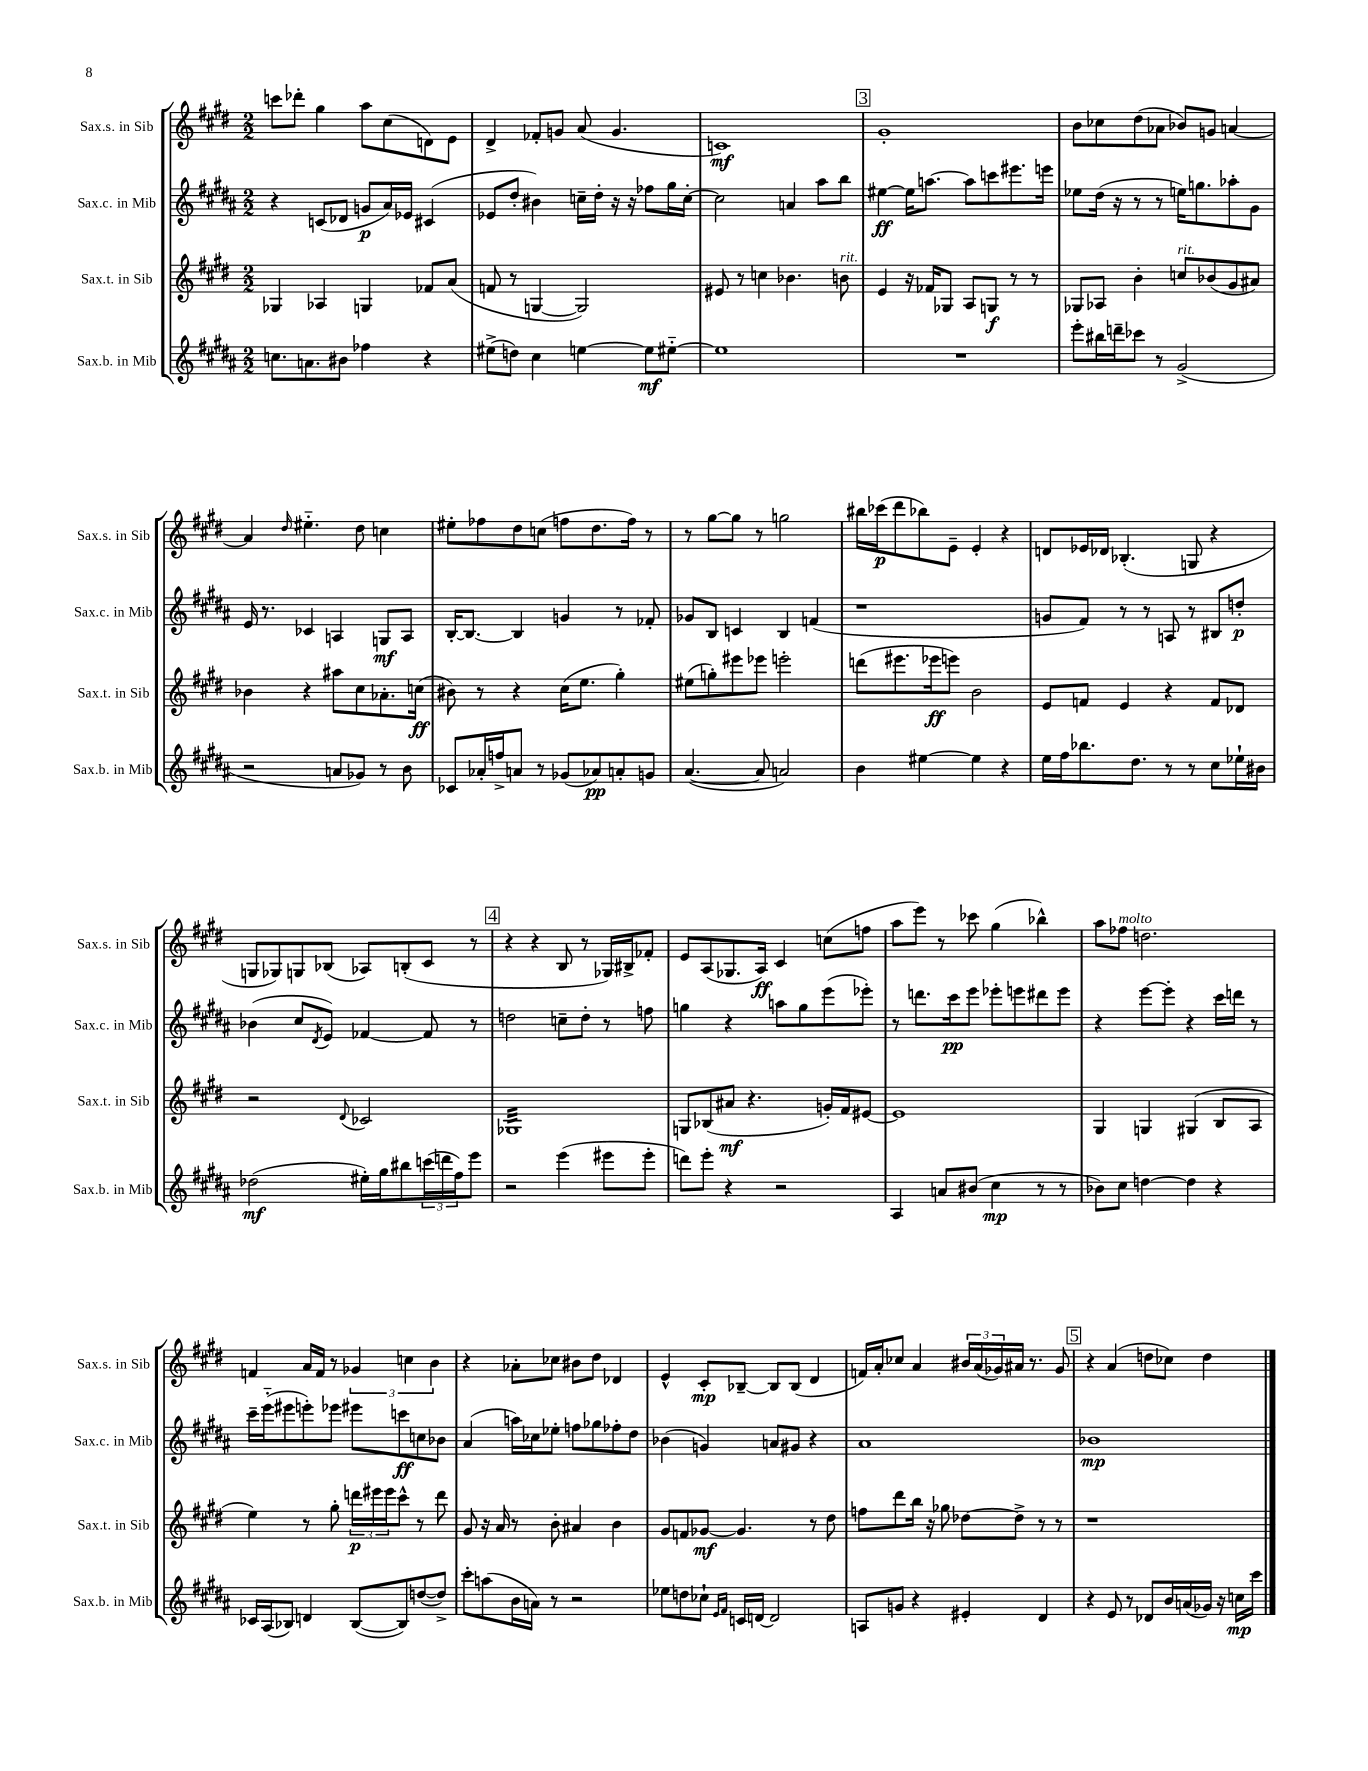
<<
\new StaffGroup <<
\new Staff = "s0" \with { instrumentName = "Sax.s. in Sib" shortInstrumentName = "Sax.s. in Sib" } {
    \clef treble \key e \major \numericTimeSignature \time 2/2
    c'''8 des'''8-. gis''4 a''8 cis''8( d'8) e'8 |
    dis'4-> fes'8-. g'8 a'8( g'4. |
    c'1\mf) |
    \mark \markup { \box "3" } gis'1-. |
    b'8 ces''8 dis''8( aes'8 bes'8) g'8 a'4~ |
    a'4 \grace { dis''16 } eis''4.-_ dis''8 c''4 |
    eis''8-. fes''8 dis''8 c''8( f''8 dis''8. f''16) r8 |
    r8 gis''8~ gis''8 r8 g''2 |
    bis''16 ces'''16\p( dis'''8 bes''8) e'8-- e'4-. r4 |
    d'8 ees'16 des'16 bes4.-.( g8 r4 |
    g8 ges8) g8 bes8( aes8) b8-.( cis'8 r8 |
    \mark \markup { \box "4" } r4 r4 b8 r8 ges16) bis16-> fes'8-. |
    e'8 a8( ges8. a16\ff) cis'4 c''8( f''8 |
    a''8 e'''8) r8 ces'''8 gis''4( bes''4-^) |
    a''8 fes''8^\markup { \italic "molto" } d''2. |
    f'4 a'16 f'16 r8 \tuplet 3/2 { ges'4 c''4 b'4 } |
    r4 aes'8-. ces''8 bis'8 dis''8 des'4 |
    e'4-^ cis'8-.\mp bes8~-- bes8 bes8( dis'4 |
    f'16) a'16-. ces''8 a'4 \tuplet 3/2 { bis'16 a'16( ges'16) } ais'16 r8. ges'8 |
    \mark \markup { \box "5" } r4 a'4( d''8 ces''8) d''4 \bar "|." |
}
\new Staff = "s1" \with { instrumentName = "Sax.c. in Mib" shortInstrumentName = "Sax.c. in Mib" } {
    \clef treble \key b \major \numericTimeSignature \time 2/2
    r4 c'8( des'8 g'8\p ais'16) ees'16 cis'4( |
    ees'8 dis''8-. bis'4) c''16-- dis''16-. r16 r16 fes''8 gis''16 c''16~-. |
    c''2 a'4 ais''8 b''8 |
    \mark \markup { \box "3" } eis''4~\ff eis''16 a''8.~ a''8 c'''8 eis'''8. e'''16 |
    ees''8 dis''16( r16 r8 r8 e''16) g''8. aes''8-. gis'8 |
    e'16 r8. ces'4 a4 g8\mf a8 |
    b16~-. b8.~ b4 g'4 r8 fes'8-. |
    ges'8 b8 c'4 b4 f'4( |
    r1 |
    g'8 fis'8) r8 r8 a8 r8 bis8 d''8-.\p |
    bes'4( cis''8 \acciaccatura { dis'8 } e'8) fes'4~ fes'8 r8 |
    \mark \markup { \box "4" } d''2 c''8-- d''8-. r8 f''8 |
    g''4 r4 a''8 g''8 e'''8( ees'''8-.) |
    r8 d'''8. cis'''16\pp e'''8 ees'''8-. e'''8 dis'''8 e'''8 |
    r4 e'''8~ e'''8-. r4 cis'''16 d'''16 r8 |
    cis'''16-- e'''16-_( eis'''8 e'''8-.) ees'''8 eis'''8 c'''8\ff c''8 bes'8 |
    ais'4( a''16) ces''16 ees''8-. f''8 ges''8 fes''8-. dis''8 |
    bes'4( g'4) a'8 gis'8 r4 |
    ais'1 |
    \mark \markup { \box "5" } bes'1\mp \bar "|." |
}
\new Staff = "s2" \with { instrumentName = "Sax.t. in Sib" shortInstrumentName = "Sax.t. in Sib" } {
    \clef treble \key e \major \numericTimeSignature \time 2/2
    ges4 aes4 g4 fes'8 a'8( |
    f'8 r8 g4~ g2) |
    eis'8 r8 c''4 bes'4. b'8^\markup { \italic "rit." } |
    \mark \markup { \box "3" } e'4 r16 fes'16 ges8 a8 g8\f r8 r8 |
    ges8 aes8 b'4-. c''8^\markup { \italic "rit." } bes'8( gis'8 ais'8) |
    bes'4 r4 ais''8 cis''8 aes'8.-. c''16\ff( |
    bis'8) r8 r4 cis''16( e''8. gis''4-.) |
    eis''8( g''8-.) eis'''8 ees'''8 e'''2-. |
    d'''8( eis'''8. ees'''16\ff e'''8) b'2 |
    e'8 f'8 e'4 r4 f'8 des'8 |
    r2 \appoggiatura { dis'8 } ces'2 |
    \mark \markup { \box "4" } ges1:32 |
    g8 bes8( ais'8\mf r4. g'16-.) fis'16 eis'8~ |
    eis'1 |
    gis4 g4 gis4( b8 a8 |
    e''4) r8 gis''8-. \tuplet 3/2 { d'''16\p eis'''16 eis'''16 } cis'''8-^ r8 d'''8 |
    gis'8 r16 a'16 r8 b'8-. ais'4 b'4 |
    gis'8 f'8 ges'8~\mf ges'4. r8 dis''8 |
    f''8 dis'''8 b''16 r16 ges''8 des''8~ des''8-> r8 r8 |
    \mark \markup { \box "5" } r1 \bar "|." |
}
\new Staff = "s3" \with { instrumentName = "Sax.b. in Mib" shortInstrumentName = "Sax.b. in Mib" } {
    \clef treble \key b \major \numericTimeSignature \time 2/2
    c''8. a'8. bis'8 fes''4 r4 |
    eis''8->( d''8) cis''4 e''4~ e''8\mf eis''8~-_ |
    eis''1 |
    \mark \markup { \box "3" } R1 |
    e'''8-. bis''16 d'''16-- ces'''8 r8 gis'2->( |
    r2 a'8 ges'8) r8 b'8 |
    ces'8 aes'16-. f''16-> a'8 r8 ges'8( aes'8\pp) a'8-. g'8 |
    ais'4.~( ais'8 a'2) |
    b'4 eis''4~ eis''4 r4 |
    e''16 fis''16 bes''8. dis''8. r8 r8 cis''8 ees''16-! bis'16 |
    des''2\mf( eis''16-.) gis''16 bis''8 \tuplet 3/2 { c'''16( d'''16 fis''16) } e'''8 |
    \mark \markup { \box "4" } r2 e'''4( eis'''8 eis'''8-. |
    d'''8) e'''8-. r4 r2 |
    ais4 a'8 bis'8( cis''4\mp r8 r8 |
    bes'8) cis''8 d''4~ d''4 r4 |
    ces'16 ais16( bes8) d'4 bes8~( bes8) d''8~( d''8->) |
    cis'''8-. a''8( b'16 a'16) r8 r2 |
    ees''8 d''8 ces''8-! \grace { e'16 fis'16 } c'16 d'16~ d'2 |
    a8 g'8 r4 eis'4-. dis'4 |
    \mark \markup { \box "5" } r4 e'8 r8 des'8 b'16 a'16( ges'16) r16 c''16\mp cis'''16 \bar "|." |
}
>>
>>
\layout { \context { \Score \remove "Bar_number_engraver" } }
